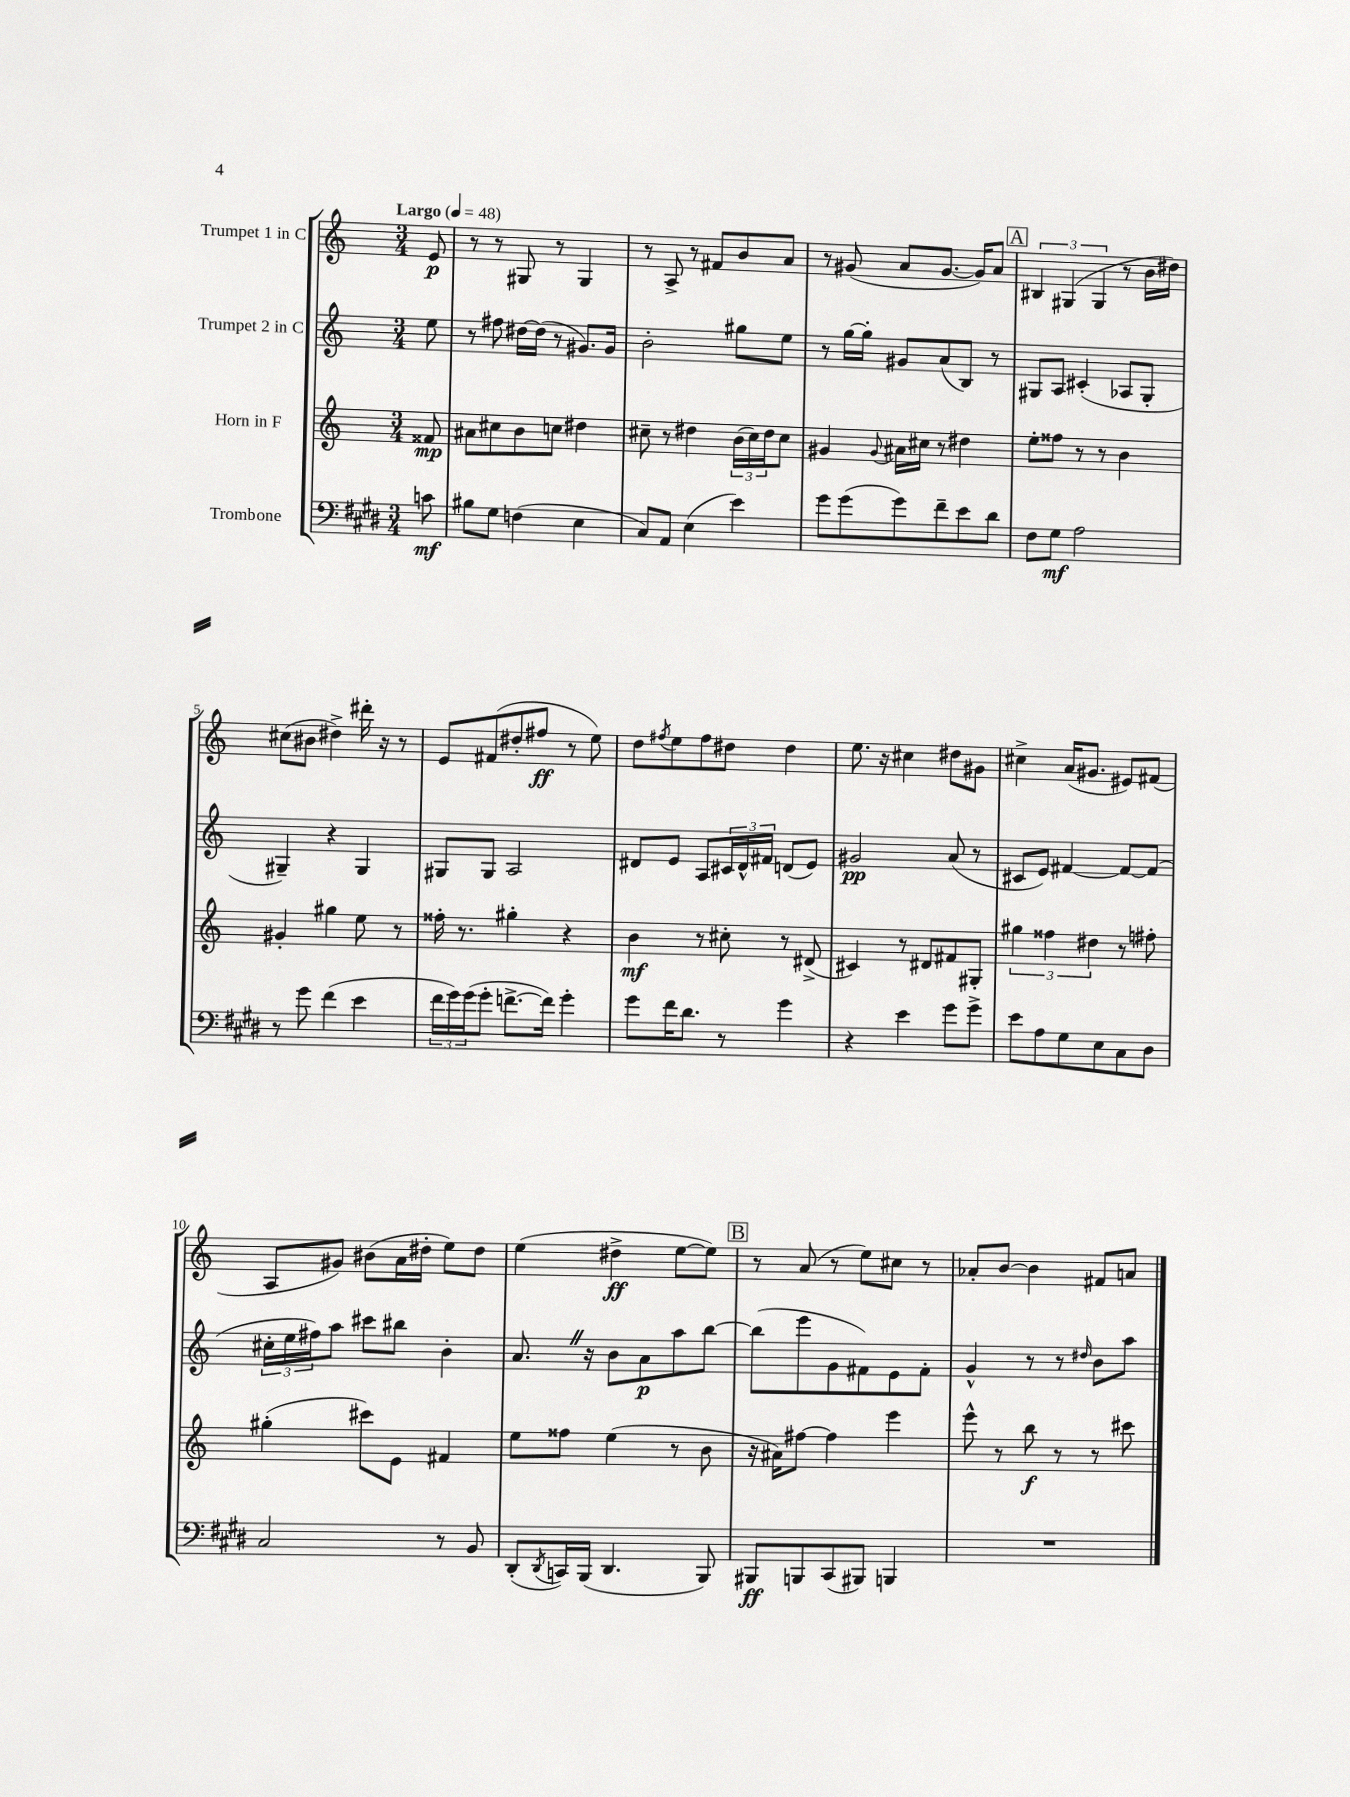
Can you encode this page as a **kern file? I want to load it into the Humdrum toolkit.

**kern	**kern	**kern	**kern
*staff4	*staff3	*staff2	*staff1
*clefF4	*clefG2	*clefG2	*clefG2
*k[f#c#g#d#]	*k[]	*k[]	*k[]
*M3/4	*M3/4	*M3/4	*M3/4
*MM48	*MM48	*MM48	*MM48
8c\	8f##/	8ee\	8e/
=	=	=	=
8B#\L	8a#\L	8r	8r
8G#\J	8cc#\	8ff#\	8r
(4F\	8b\	[16dd#\LL	8G#/
.	.	(16dd#\]JJ	.
.	8cc\J	8r	8r
4E\	4dd#\	8.g#/L)	4G#/
.	.	16g#/Jk	.
=	=	=	=
8C#/L)	8cc#~\	2b'\	8r
8AA/J	8r	.	8A^/
(4E\	4dd#\	.	8r
.	.	.	8f#/L
4e\)	(24b\LL	8gg#\L	8b/
.	24cc#\)	.	.
.	24dd#\J	.	.
.	8cc#\J	8ee\J	8a/J
=	=	=	=
8g#\L	4g#/	8r	8r
(8g#\	.	[16gg\LL	(8g#/
.	.	16gg'\]JJ	.
.	8qqg#/	.	.
8g#\)	16a#\LL	8g#/L	8a/L
.	16cc#\JJ	.	.
8f#~\	8r	(8a/	[8.g#/J
8e\	4dd#\	8B/J)	.
.	.	.	16g#/]LK)
8d#\J	.	8r	8a/J
=	=	=	=
8F#\L	8ee'\L	8G#/L	6B#/
8G#\J	8ff##\J	8A/J	.
.	.	.	(6G#/
2A\	8r	(4c#'/	.
.	.	.	6G#/
.	8r	.	.
.	4b\	8A-/L	8r
.	.	8G#'/J	16b\LL
.	.	.	16dd#\JJ)
=	=	=	=
8r	4g#'/	4G#~/)	(8cc#\L
8g#\	.	.	8b#\J
(4f#\	4gg#\	4r	4dd#^\)
4e\	8ee\	4G#/	16ddd#'\
.	.	.	16r
.	8r	.	8r
=	=	=	=
24f#\LL	16ff##'\	8G#/L	8e/L
24g#\)	.	.	.
.	8.r	.	.
(24g#\J	.	.	.
8g#'\J	.	8G#/J	(8f#/
[8.f^\L	4gg#'\	2A/	8dd#'/
.	.	.	8ff#/J
16f\]Jk)	.	.	.
4g#'\	4r	.	8r
.	.	.	8ee\)
=	=	=	=
8g#\L	4b\	8d#/L	8dd\L
.	.	.	8qff#/
16f#\K	.	8e/J	8ee\
8.d#\J	.	.	.
.	8r	8A/L	8ff#\
8r	8cc#'\	24c#/L	8dd#\J
.	.	24d#^^/	.
.	.	24f#/JJ	.
4g#\	8r	(8d/L	4dd#\
.	(8d#^/	8e/J)	.
=	=	=	=
4r	4c#/)	2g#/	8.ee\
.	.	.	16r
4e\	8r	.	4cc#\
.	8d#/L	.	.
8g#\L	8f#/	(8a/	8dd#\L
8g#^\J	8G#'/J	8r	8g#\J
=	=	=	=
8e\L	6gg#\	8c#/L	4cc#^\
8A\	.	8e/J)	.
.	6ff##\	.	.
8G#\	.	[4f#/	(16a/LK
.	.	.	8.g#/J
.	6dd#\	.	.
8E\	.	.	.
8C#\	8r	8f#/_L	8e#/L)
8D#\J	8ff#'\	(8f#/]J	(8f#/J
=	=	=	=
2C#/	(4gg#'\	24cc#'\LL	8A/L
.	.	24ee\	.
.	.	24ff#\J)	.
.	.	8aa\J	8g#/J)
.	8ccc#\L)	8ccc#\L	(8b#\L
.	8e\J	8bb#\J	16a\L
.	.	.	16dd#'\JJ
8r	4f#/	4b'\	8ee\L)
8BB/	.	.	8dd#\J
=	=	=	=
(8DD#'/L	8ee\L	8.a/	(4ee\
8qDD#/	.	.	.
16CC/L)	8ff##\J	.	.
(16BBB/JJ	.	16r	.
4.DD#/	(4ee\	8b\L	4dd#^\
.	.	8a\	.
.	8r	8aa\	[8ee\L
8BBB/)	8b\	[8bb\J	8ee\]J)
=	=	=	=
8BBB#/L	16r	(8bb\]L	8r
.	16a#\LK)	.	.
8BBB/	[8ff#\J	8eee\	(8a/
(8CC#/	4ff#\]	8g\	8r
8BBB#/J)	.	8f#\)	8ee\L)
4BBB/	4eee\	8e\	8cc#\J
.	.	8f#'\J	8r
=	=	=	=
2.r	8eee^^\	4g^^/	8a-'/L
.	8r	.	[8b/J
.	8bb\	8r	4b\]
.	8r	8r	.
.	.	16qqdd#/	.
.	8r	8b\L	8f#/L
.	8ccc#\	8aa\J	8a/J
==	==	==	==
*-	*-	*-	*-
